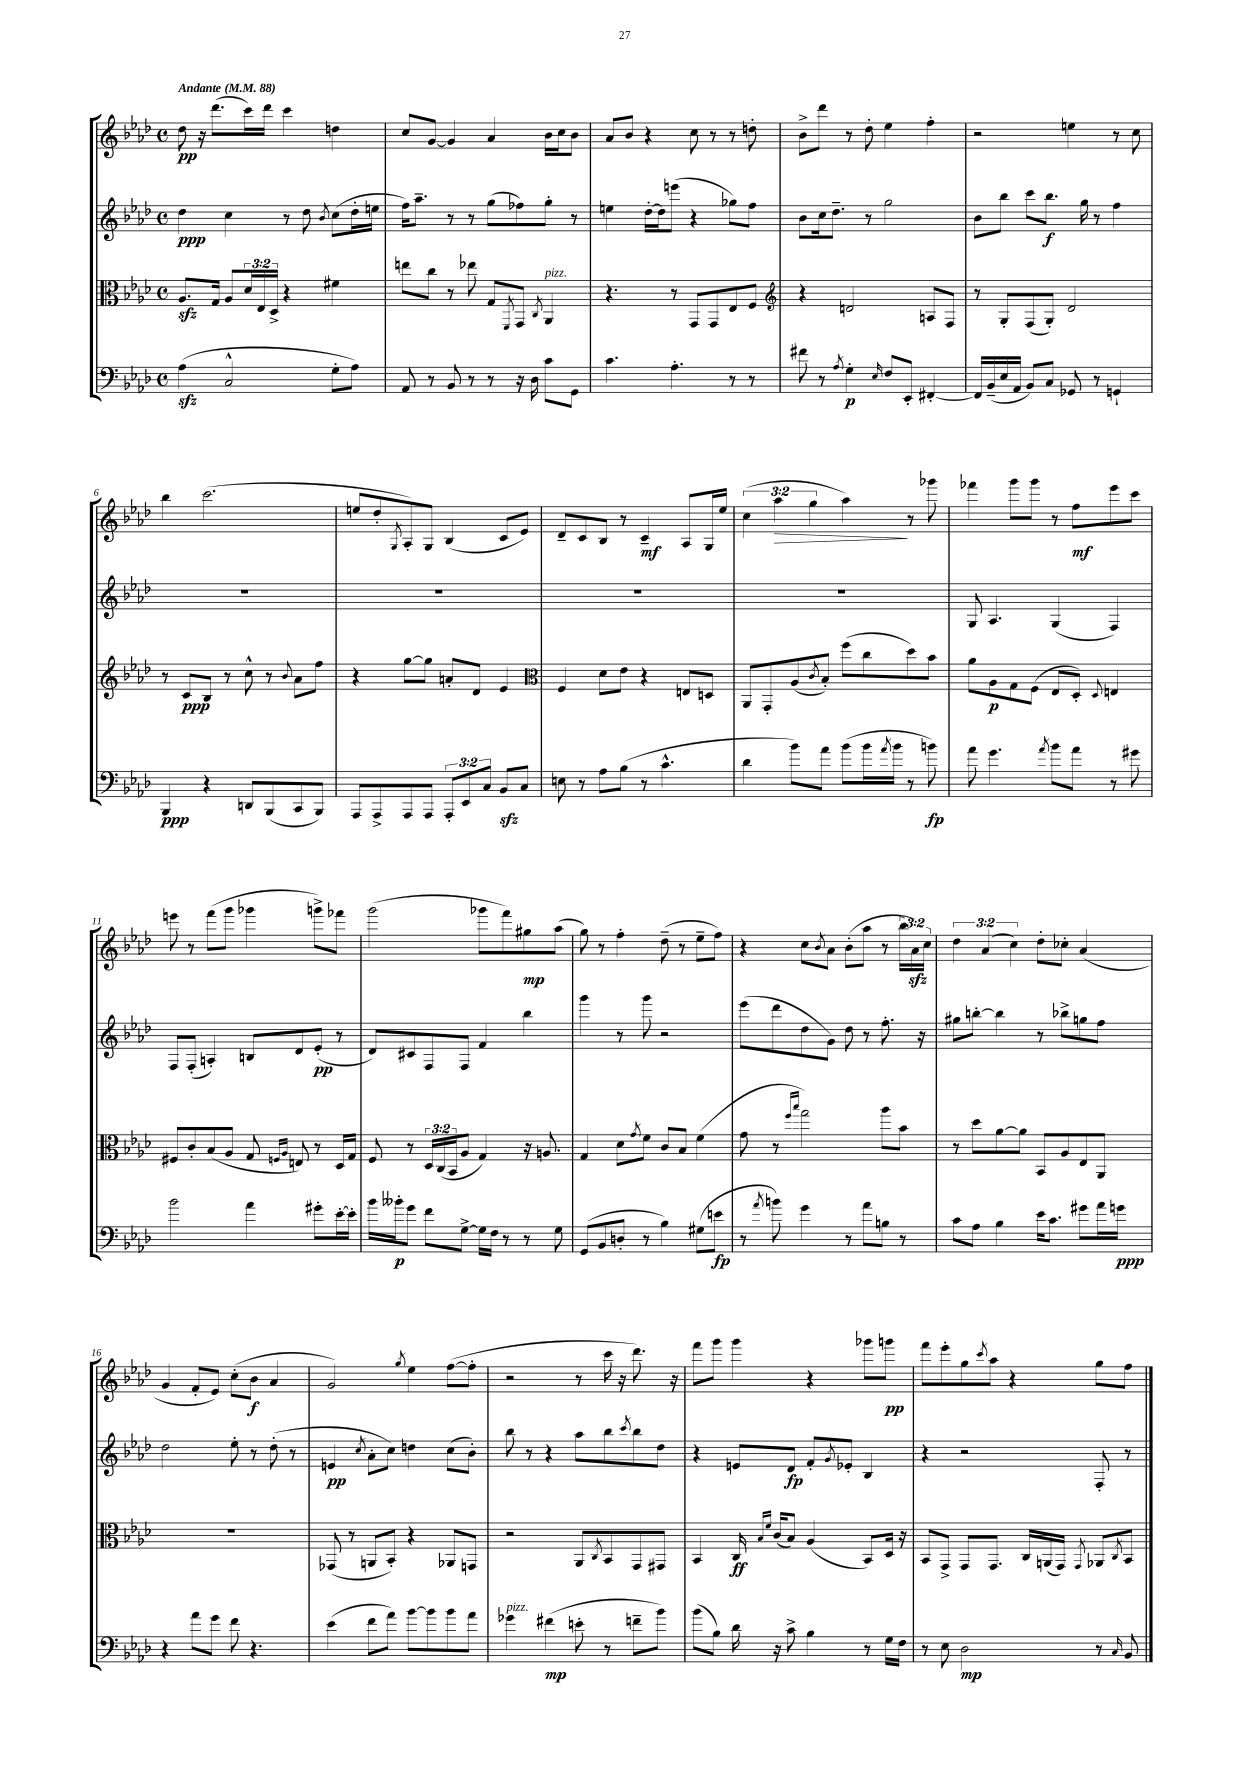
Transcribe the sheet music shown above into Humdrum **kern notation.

**kern	**kern	**kern	**kern
*staff4	*staff3	*staff2	*staff1
*clefF4	*clefC3	*clefG2	*clefG2
*k[b-e-a-d-]	*k[b-e-a-d-]	*k[b-e-a-d-]	*k[b-e-a-d-]
*M4/4	*M4/4	*M4/4	*M4/4
*met(c)	*met(c)	*met(c)	*met(c)
*MM88	*MM88	*MM88	*MM88
(4A-\	8.A-/L	4dd-\	8dd-\
.	.	.	16r
.	16G/Jk	.	(8.ddd-\L
2C^^/	8A-/L	4cc\	.
.	24d-/L	.	16ccc\L)
.	24E-/	.	.
.	.	.	16ddd-\JJ
.	24D-^/JJ	.	.
.	4r	8r	4ccc\
.	.	8dd-\	.
.	.	8qb-/	.
8G'\L	4f#\	(8cc\L	4dd\
8A-\J)	.	16dd-'\L	.
.	.	16ee\JJ	.
=	=	=	=
8AA-/	8ee\L	16ff\LK)	8cc/L
.	.	8.aa-~\J	.
8r	8cc\J	.	[8g/J
8BB-/	8r	8r	4g/]
8r	8ee-\	8r	.
8r	8G/L	(8gg\L	4a-/
.	8qFF/	.	.
16r	8GG/J	8ff-\)	.
16D-\	.	.	.
.	8qC/	.	.
8c\L	4AA-/	8gg'\J	16b-\LL
.	.	.	16cc\J
8GG\J	.	8r	8b-\J
=	=	=	=
4.c\	4.r	4ee\	8a-/L
.	.	.	8b-/J
.	.	[16dd-'\LL	4r
.	.	16dd-\]J	.
4.A-'\	8r	(8eee\J	.
.	8GG/L	4r	8cc\
.	8GG/	.	8r
8r	8E-/	8gg-\L)	8r
8r	8F/J	8ff\J	8dd'\
=	=	=	=
*	*clefG2	*	*
8f#\	4r	8b-\L	8b-^\L
8r	.	16cc\k	8ddd-\J
.	.	8.dd-~\J	.
8qA-/	.	.	.
4G'\	2d/	.	8r
.	.	8r	8dd-'\
16qqE-/	.	.	.
8F/L	.	2gg\	4ee-\
8EE-'/J	.	.	.
[4FF#'/	8A/L	.	4ff'\
.	8F/J	.	.
=	=	=	=
16FF#/]LL	8r	8b-\L	2r
(16BB-~/	.	.	.
16E-/	8G'/L	8bb-\J	.
16AA-/JJ	.	.	.
8BB-/L)	(8F/	8ccc\L	.
8C/J	8G'/J)	8.bb-\J	.
8GG-/	2d-/	.	4ee\
.	.	16gg\	.
8r	.	8r	.
4GG`/	.	4ff\	8r
.	.	.	8cc\
=	=	=	=
4BBB-/	8r	1r	4bb-\
.	8c/L	.	.
4r	8B-/J	.	(2.ccc\
.	8r	.	.
8DD/L	8cc^^\	.	.
(8BBB-/	8r	.	.
.	8qqb-/	.	.
8CC/	8a-\L	.	.
8BBB-/J)	8ff\J	.	.
=	=	=	=
8AAA-/L	4r	1r	8ee/L
8AAA-^/	.	.	8dd-'/
.	.	.	8qG/
8AAA-/	[8gg\L	.	8A-'/)
8AAA-/J	8gg\]J	.	8G/J
12AAA-'/L	8a'/L	.	(4B-/
12EE-/	.	.	.
.	8d-/J	.	.
12C/J	.	.	.
8BB-/L	4e-/	.	8c/L
8C/J	.	.	8e-/J)
=	=	=	=
*	*clefC3	*	*
8E\	4F/	1r	8d-~/L
8r	.	.	8c/
8A-\L	8d-\L	.	8B-/J
(8B-\J	8e-\J	.	8r
8r	4r	.	4c~/
4.c^^\	.	.	.
.	8E/L	.	8A-/L
.	8D/J	.	16G/L
.	.	.	16ee-/JJ
=	=	=	=
4d-\	8AA-/L	1r	(6cc\
.	8GG'/	.	.
.	.	.	6aa-\
8b-\L)	(8A-/	.	.
.	.	.	6gg\
.	8qc/	.	.
8a-\J	8B-'/J)	.	.
(8b-\L	(8ff\L	.	4aa-\)
16b-\L	8cc\	.	.
8qa-/	.	.	.
16b-\JJ	.	.	.
8r	8dd-\)	.	8r
8b\)	8b-\J	.	8ggg-\
=	=	=	=
8a-\	8a-\L	8G/	4fff-\
4.g\	8A-\	4.A-/	.
.	8G\	.	8ggg\L
.	(8F\J	.	8ggg\J
8qa-/	.	.	.
8b-\L	8E-/L	(4G/	8r
8a-\J	8D-'/J)	.	8ff\L
.	8qqD-/	.	.
8r	4E/	4F/)	8eee-\
8g#\	.	.	8ccc\J
=	=	=	=
2b-\	8F#/L	8F/L	8eee\
.	8c'/	(8F'/J	8r
.	(8B-/	4A'/)	(8fff\L
.	8A-/J	.	8ggg\J
4a-\	8G/	8B/L	4ggg-\
.	16qqF/LL	.	.
.	16qqA-/JJ	.	.
.	8E/)	8d-/	.
8g#'\L	8r	(8e-'/J	8ggg^\L)
[16e-'\L	16D-/LL	8r	8fff-\J
16e-'\]JJ	16G/JJ	.	.
=	=	=	=
16b-\LL	8F/	8d-/L)	(2ggg\
16b--'\J	.	.	.
8g\J	8r	8c#/	.
8f\L	24D-/LL	8F/	.
.	(24C/	.	.
.	24BB-/J	.	.
[8G^\J	8A-/J	8F/J	.
16G\]LL	4G/)	4f/	8ggg-\L
16F\JJ	.	.	.
8r	.	.	8fff\)
8r	16r	4bb-\	8gg#\
.	8.A/	.	.
8G\	.	.	(8aa-\J
=	=	=	=
(8GG/L	4G/	4ggg\	8gg\)
8BB-/	.	.	8r
8D'/J	8d-\L	8r	4ff'\
.	8qg/	.	.
8r	8f\J	8ggg\	.
4B-\)	8c/L	2r	(8dd-~\
.	8B-/J	.	8r
(8G#\L	(4f\	.	8ee-~\L
8e\J	.	.	8ff\J)
=	=	=	=
8r	8g\	(8eee-\L	4r
8qa-/	.	.	.
8b\)	8r	8ddd-\	.
.	16qqff/LL	.	.
.	16qqbb-/JJ	.	.
4g\	2gg\)	8dd-\	8cc\L
.	.	.	8qb-/
.	.	8g\J)	8a-\J
8r	.	8dd-\	(8b-'\L
8a-\L	.	8r	8aa-\J
8B\J	8aa-\L	8.ff'\	8r
8r	8b-\J	.	24bb-\LL
.	.	.	24a-\)
.	.	16r	.
.	.	.	24cc\JJ
=	=	=	=
8c\L	8r	8gg#\L	6dd-\
8A-\J	8dd-\L	[8bb'\J	.
.	.	.	(6a-/
4B-\	[8a-\	4bb\]	.
.	.	.	6cc\)
.	8a-\]J	.	.
16e-\LK	8BB-/L	8r	8dd-'\L
8.c\J	.	.	.
.	8A-/	8bb-^\L	8cc-'\J
8g#\L	8E-/	8gg\	(4a-/
16a-\L	8AA-/J	8ff\J	.
16g\JJ	.	.	.
=	=	=	=
4r	1r	2dd-\	4g/
8a-\L	.	.	8f'/L
8g\J	.	.	8e-/J)
8f\	.	8ee-'\	(8cc'\L
4.r	.	8r	8b-\J
.	.	(8dd-'\	4a-/
.	.	8r	.
=	=	=	=
(4e-\	(8GG-/	4e/	2g/)
.	8r	.	.
.	.	8qcc/	.
8f\L	8AA/L	8a-'\L	.
8a-\J)	8BB-'/J)	8cc\J)	.
.	.	.	8qgg/
[8b-\L	4r	4dd\	4ee-\
8b-\]	.	.	.
8b-\	8AA-/L	(8cc\L	([8ff\L
8a-\J	8GG/J	8b-'\J)	8ff'\]J
=	=	=	=
4g-\	2r	8bb-\	2r
.	.	8r	.
(4f#\	.	4r	.
8e'\	8AA-/L	8aa-\L	8r
.	8qC/	.	.
8r	8BB-/	8bb-\	16ccc\
.	.	.	16r
.	.	8qccc/	.
8f~\L	8GG/	8bb-\	8.ddd-\)
8b-\J)	8GG#/J	8dd-\J	.
.	.	.	16r
=	=	=	=
(8b-\L	4BB-/	4r	8fff\L
8B-\J)	.	.	8ggg\J
16d-\	16C/	8e/L	4ggg\
.	16qqB-/LL	.	.
.	16qqf/JJ	.	.
16r	(16c/LK	.	.
8c^\	8B-/J)	8d-/J	.
4B-\	(4A-/	8f'/L	4r
.	.	8qg/	.
.	.	8e-'/J	.
8r	8BB-/L)	4B-/	8ggg-\L
16G\LL	16D-/Jk	.	8ggg\J
16F\JJ	16r	.	.
=	=	=	=
8r	8BB-/L	4r	8fff\L
8E-\	8GG^/J	.	8eee-'\
2D-\	8GG/L	2r	8gg\
.	.	.	8qccc/
.	8.GG/J	.	8aa-\J
.	.	.	4r
.	16C/LL	.	.
.	(16AA/	.	.
.	16GG/JJ)	.	.
.	8qGG/	.	.
8r	8AA-/L	8F'/	8gg\L
16qqC/	8qC/	.	.
8BB-/	8BB-/J	8r	8ff\J
==	==	==	==
*-	*-	*-	*-
